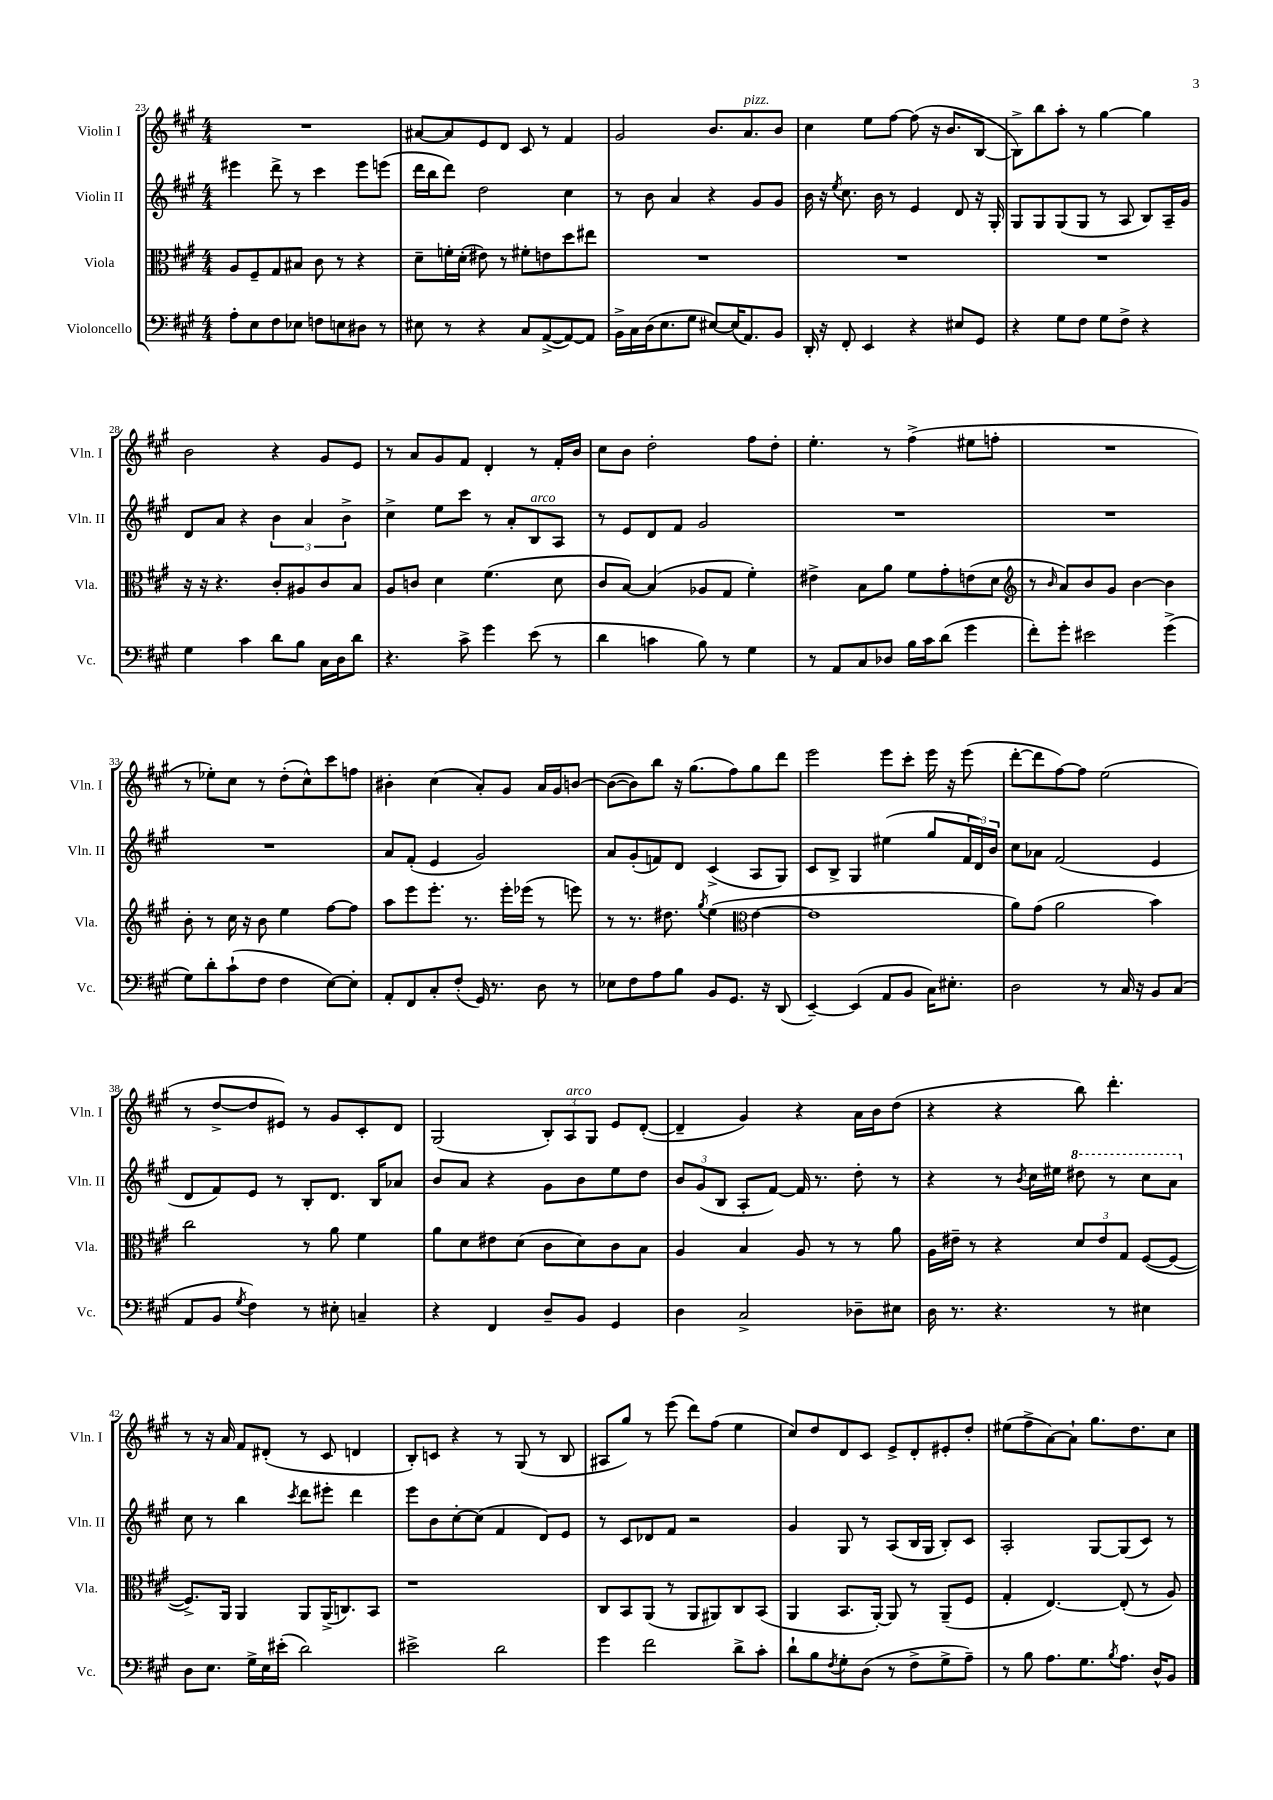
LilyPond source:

<<
\new StaffGroup <<
\new Staff = "s0" \with { instrumentName = "Violin I" shortInstrumentName = "Vln. I" } {
    \clef treble \key a \major \numericTimeSignature \time 4/4
    R1 |
    ais'8~ ais'8 e'8 d'8 cis'8 r8 fis'4 |
    gis'2 b'8. a'8.^\markup { \italic "pizz." } b'8 |
    cis''4 e''8 fis''8~ fis''8( r16 b'8. b8~ |
    b8->) b''8 a''8-. r8 gis''4~ gis''4 |
    b'2 r4 gis'8 e'8 |
    r8 a'8 gis'8 fis'8 d'4-. r8 fis'16-. b'16 |
    cis''8 b'8 d''2-. fis''8 d''8-. |
    e''4.-. r8 fis''4->( eis''8 f''8-. |
    R1 |
    r8 ees''8-.) cis''8 r8 d''8-.( cis''8-^) cis'''8 f''8 |
    bis'4-. cis''4( a'8-.) gis'8 a'16 gis'16 b'8~ |
    b'8~( b'8) b''8 r16 gis''8.( fis''8) gis''8 d'''8 |
    e'''2 e'''8 cis'''8-. e'''16 r16 e'''8( |
    d'''8~-. d'''8 fis''8~) fis''8 e''2( |
    r8 d''8~-> d''8 eis'8) r8 gis'8 cis'8-. d'8 |
    gis2( \tuplet 3/2 { b8-.) a8^\markup { \italic "arco" } gis8 } e'8 d'8~-.( |
    d'4-- gis'4) r4 a'16 b'16 d''8( |
    r4 r4 b''8) d'''4.-. |
    r8 r16 a'16 fis'8 dis'8-.( r8 cis'8 d'4 |
    b8-.) c'8 r4 r8 gis8( r8 b8 |
    ais8 gis''8) r8 e'''8( d'''8) fis''8( e''4 |
    cis''8) d''8 d'8 cis'8 e'8-> d'8-. eis'8-. d''8-. |
    eis''8( fis''8-> a'8~) a'8-! gis''8. d''8. cis''8 \bar "|." |
}
\new Staff = "s1" \with { instrumentName = "Violin II" shortInstrumentName = "Vln. II" } {
    \clef treble \key a \major \numericTimeSignature \time 4/4
    eis'''4 d'''8-> r8 cis'''4 eis'''8 e'''8( |
    d'''16 b''16 d'''8) d''2 cis''4 |
    r8 b'8 a'4 r4 gis'8 gis'8 |
    b'16 r16 \acciaccatura { e''8 } cis''8. b'16 r8 e'4 d'8 r16 gis16-. |
    gis8 gis8 gis8( gis8 r8 a8 b8) a16-- gis'16 |
    d'8 a'8 r4 \tuplet 3/2 { b'4 a'4 b'4-> } |
    cis''4-> e''8 cis'''8 r8 a'8-. b8^\markup { \italic "arco" } a8 |
    r8 e'8 d'8 fis'8 gis'2 |
    R1 |
    R1 |
    R1 |
    a'8 fis'8-.( e'4 gis'2) |
    a'8 gis'8-.( f'8) d'8 cis'4->( a8 gis8) |
    cis'8 b8-> gis4 eis''4( gis''8 \tuplet 3/2 { fis'16 d'16) b'16 } |
    cis''8 aes'8 fis'2( e'4 |
    d'8 fis'8) e'8 r8 b8-. d'8. b16 aes'8 |
    b'8 a'8 r4 gis'8 b'8 e''8 d''8 |
    \tuplet 3/2 { b'8 gis'8( b8 } a8-. fis'8~) fis'16 r8. d''8-. r8 |
    r4 r8 \acciaccatura { b'8 } cis''16 eis''16 \ottava #1 dis'''8 r8 cis'''8 a''8 \ottava #0 |
    cis''8 r8 b''4 \acciaccatura { cis'''8 } d'''8 eis'''8-. d'''4 |
    e'''8 b'8 cis''8~-. cis''8( fis'4 d'8) e'8 |
    r8 cis'8 des'8 fis'8 r2 |
    gis'4 gis8 r8 a8( b16 gis16 b8-.) cis'8 |
    a2-. gis8~ gis8( cis'8) r8 \bar "|." |
}
\new Staff = "s2" \with { instrumentName = "Viola" shortInstrumentName = "Vla." } {
    \clef alto \key a \major \numericTimeSignature \time 4/4
    a8 fis8-- gis8 bis8 cis'8 r8 r4 |
    d'8-- f'16-. d'16-.( eis'8) r8 fis'8-. e'8 d''8 eis''8 |
    R1 |
    R1 |
    R1 |
    r16 r16 r4. cis'8-. ais8 cis'8 b8 |
    a8 c'8 d'4 fis'4.( d'8 |
    cis'8 b8~) b4( aes8 gis8 fis'4-.) |
    eis'4-> b8 a'8 fis'8 gis'8-. e'8( d'8 |
    \clef treble r8 \grace { b'16 } a'8) b'8 gis'8 b'4~ b'4 |
    b'8-. r8 cis''16 r16 b'8 e''4 fis''8~ fis''8 |
    a''8 e'''8 e'''8.-. r8. e'''16-. ees'''16( r8 e'''8) |
    r8 r8. dis''8. \acciaccatura { gis''8 } e''4( \clef alto e'4~ |
    e'1 |
    a'8) gis'8( a'2 b'4) |
    cis''2 r8 a'8 fis'4 |
    a'8 d'8 eis'8 d'8( cis'8 d'8) cis'8 b8 |
    a4 b4 a8 r8 r8 a'8 |
    a16 eis'16-- r8 r4 \tuplet 3/2 { d'8 eis'8 gis8 } fis8~( fis8~ |
    fis8.->) a,16 a,4 a,8 a,16->( c8.) b,8 |
    r1 |
    cis8 b,8 a,8( r8 a,8 ais,8) cis8 b,8( |
    a,4 b,8. a,16~-.) a,8 r8 a,8--( fis8 |
    gis4-. e4.~) e8-.( r8 a8) \bar "|." |
}
\new Staff = "s3" \with { instrumentName = "Violoncello" shortInstrumentName = "Vc." } {
    \clef bass \key a \major \numericTimeSignature \time 4/4
    a8-. e8 fis8 ees8 f8 e8 dis8 r8 |
    eis8 r8 r4 cis8 a,8~->( a,8~) a,8 |
    b,16-> cis16 d16( e8. gis8 eis8~) eis16( a,8.) b,8 |
    d,16-. r16 fis,8-. e,4 r4 eis8 gis,8 |
    r4 gis8 fis8 gis8 fis8-> r4 |
    gis4 cis'4 d'8 b8 cis16 d16 d'8 |
    r4. cis'8-> gis'4 e'8( r8 |
    d'4 c'4 b8) r8 gis4 |
    r8 a,8 cis8 des8 b16 cis'16 d'8( gis'4 |
    fis'8-.) gis'8-. eis'2 gis'4->( |
    gis8) d'8-. cis'8-!( fis8 fis4 e8~) e8-. |
    a,8-. fis,8 cis8-. fis8-.( gis,16) r8. d8 r8 |
    ees8 fis8 a8 b8 b,8 gis,8. r16 d,8( |
    e,4~--) e,4( a,8 b,8 cis16) eis8.-. |
    d2 r8 cis16 r16 b,8 cis8( |
    a,8 b,8 \acciaccatura { gis8 } fis4) r8 eis8-. c4-- |
    r4 fis,4 d8-- b,8 gis,4 |
    d4 cis2-> des8-- eis8 |
    d16 r8. r4. r8 eis4 |
    d8 e8. gis16-> e16 eis'16-.( d'2) |
    eis'2-> d'2 |
    gis'4 fis'2 d'8-> cis'8-. |
    d'8-! b8 \acciaccatura { fis8 } gis8-. d8( r8 fis8-> gis8-> a8--) |
    r8 b8 a8. gis8. \acciaccatura { b8 } a8. d16-^ b,8 \bar "|." |
}
>>
>>
\layout { \context { \Score currentBarNumber = #23 } }
